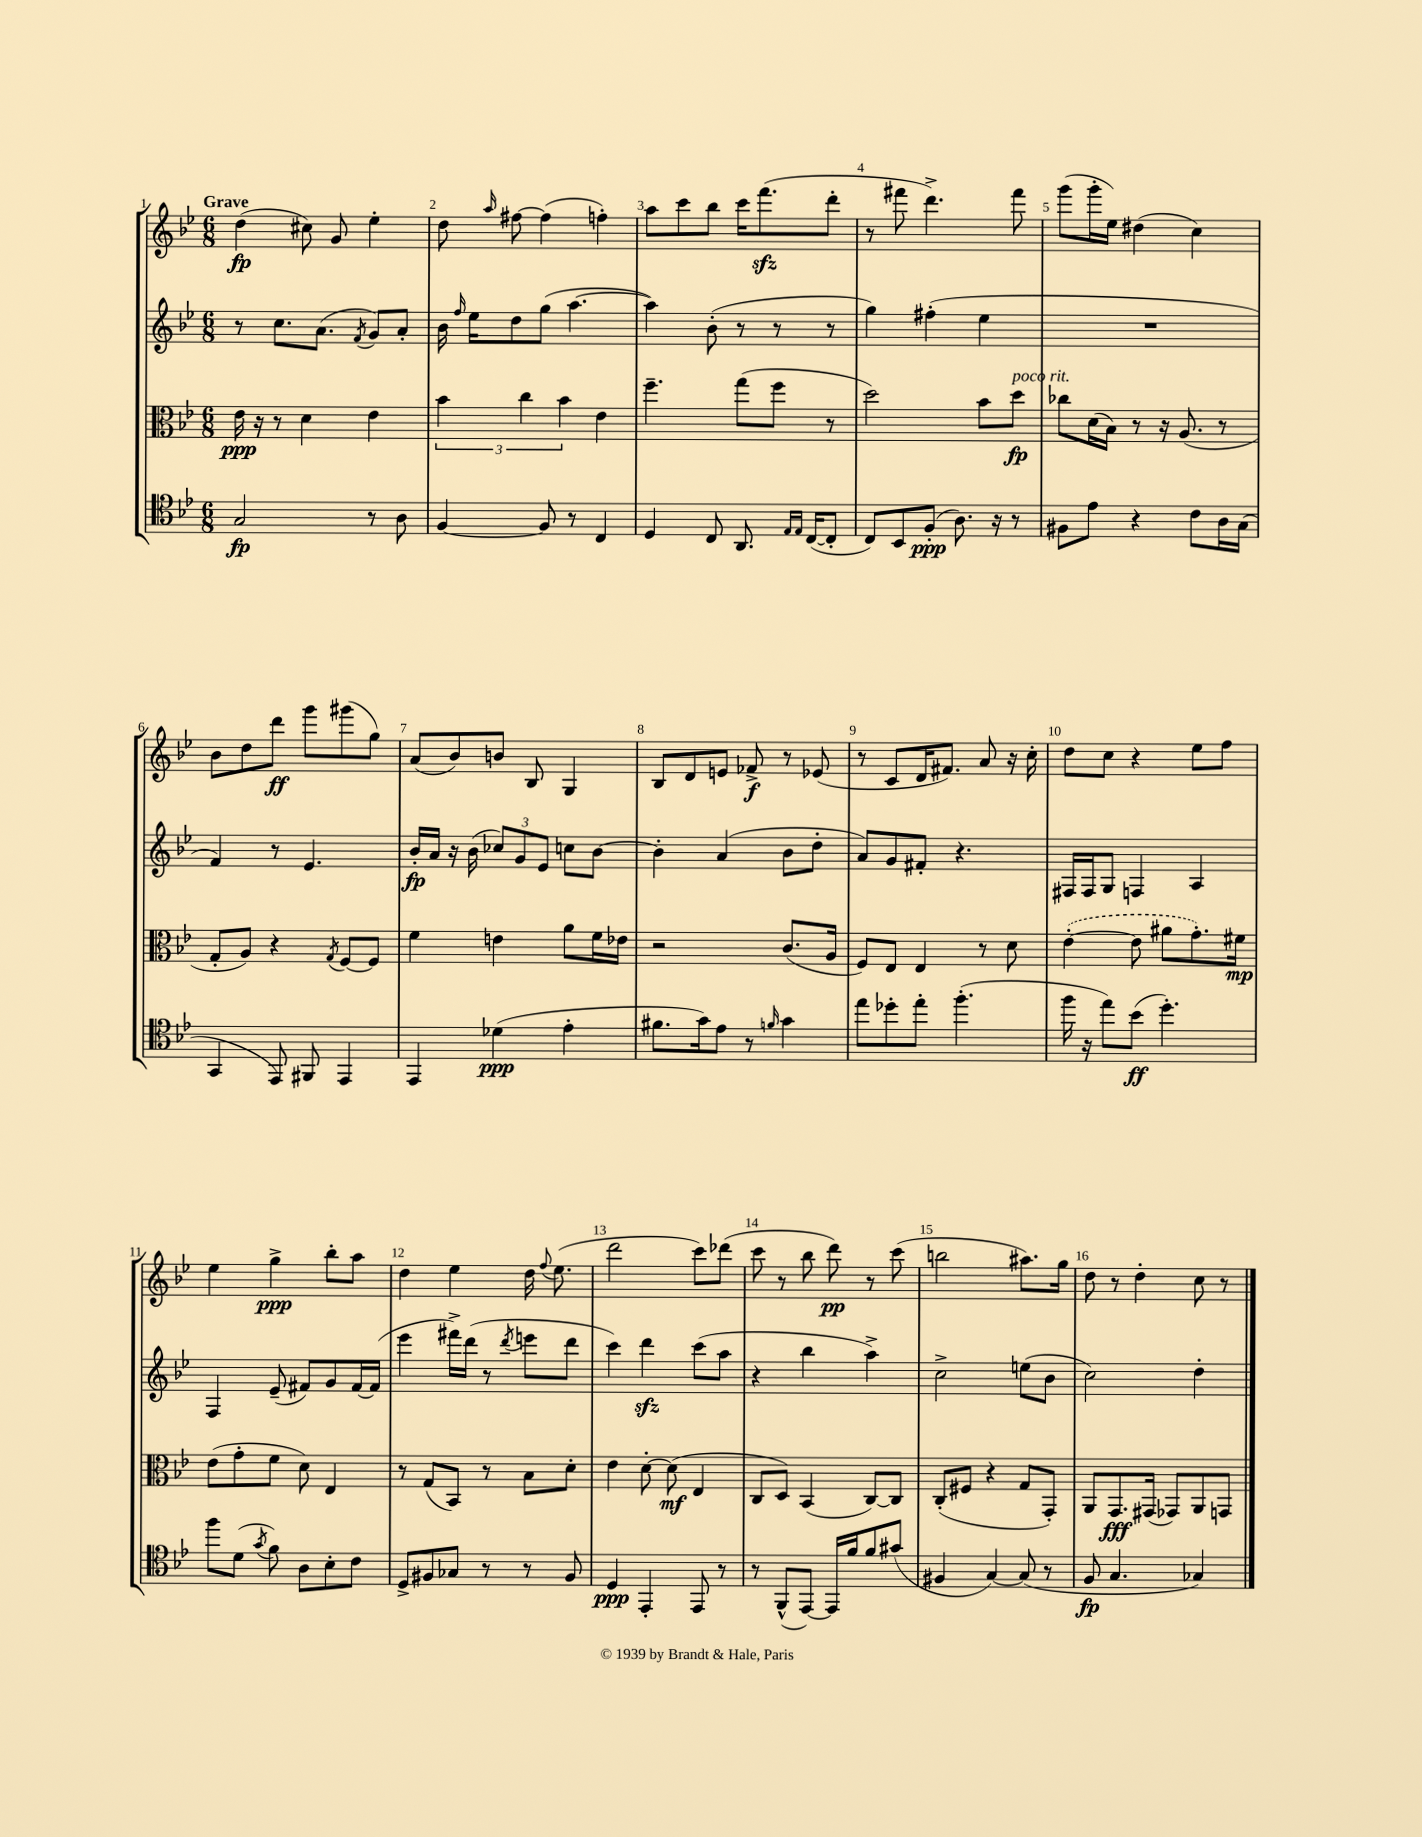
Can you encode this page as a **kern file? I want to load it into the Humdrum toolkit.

**kern	**dynam	**kern	**dynam	**kern	**dynam	**kern	**dynam
*part4	*part4	*part3	*part3	*part2	*part2	*part1	*part1
*staff4	*staff4	*staff3	*staff3	*staff2	*staff2	*staff1	*staff1
*clefC4	*	*clefC3	*	*clefG2	*	*clefG2	*
*k[b-e-]	*	*k[b-e-]	*	*k[b-e-]	*	*k[b-e-]	*
*M6/8	*	*M6/8	*	*M6/8	*	*M6/8	*
=1	=1	=1	=1	=1	=1	=1	=1
!	!	!	!	!	!	!LO:TX:a:B:t=Grave	!
2G/	fp	16e-\	ppp	8r	.	(4dd\	fp
.	.	16r	.	.	.	.	.
.	.	8r	.	8.cc\L	.	.	.
.	.	4d\	.	.	.	8cc#X\)	.
.	.	.	.	(8.a\J	.	.	.
.	.	.	.	.	.	8g/	.
.	.	.	.	8qf/	.	.	.
8r	.	4e-\	.	8g/L)	.	4ee-'\	.
8A\	.	.	.	8a'/J	.	.	.
=2	=2	=2	=2	=2	=2	=2	=2
[4F/	.	6b-\	.	16b-\	.	8dd\	.
.	.	.	.	16qqff/	.	.	.
.	.	.	.	16ee-\KL	.	.	.
.	.	.	.	.	.	16qqaa/	.
.	.	.	.	8dd\	.	[8ff#X\	.
.	.	6cc\	.	.	.	.	.
8F/]	.	.	.	(8gg\J	.	(4ff#\]	.
.	.	6b-\	.	.	.	.	.
8r	.	.	.	[4.aa\	.	.	.
4C/	.	4e-\	.	.	.	4ffn'\)	.
=3	=3	=3	=3	=3	=3	=3	=3
4D/	.	4.ff~\	.	4aa\])	.	8aa\L	.
.	.	.	.	.	.	8ccc\	.
8C/	.	.	.	(8b-'\	.	8bb-\J	.
8.AA/	.	(8gg\L	.	8r	.	16ccc\KL	.
.	.	.	.	.	.	(8.fffzz\	.
.	.	8ff\J	.	8r	.	.	.
16qqE-/LL	.	.	.	.	.	.	.
16qqE-/JJ	.	.	.	.	.	.	.
([16C/KL	.	.	.	.	.	.	.
8C'/J]	.	8r	.	8r	.	8ddd'\J	.
=4	=4	=4	=4	=4	=4	=4	=4
8C/L)	.	2dd\)	.	4gg\)	.	8r	.
8BB-/	.	.	.	.	.	8fff#X\	.
(8F'/J	ppp	.	.	(4ff#X'\	.	4.ddd^\)	.
8.A\)	.	.	.	.	.	.	.
.	.	8b-\L	.	4ee-\	.	.	.
16r	.	.	.	.	.	.	.
!	!	!LO:TX:a:i:t=poco rit.	!	!	!	!	!
8r	.	8dd\J	fp	.	.	8fff#\	.
=5	=5	=5	=5	=5	=5	=5	=5
8F#X\L	.	8cc-X\L	.	2.r	.	(8ggg\L	.
8e-\J	.	(16d\L	.	.	.	16ggg'\L	.
.	.	16B-\JJ)	.	.	.	16ee-\JJ)	.
4r	.	8r	.	.	.	(4dd#X\	.
.	.	16r	.	.	.	.	.
.	.	(8.A/	.	.	.	.	.
8c\L	.	.	.	.	.	4cc\)	.
16A\L	.	8r	.	.	.	.	.
(16G\JJ	.	.	.	.	.	.	.
!!LO:LB:g=z
=6	=6	=6	=6	=6	=6	=6	=6
4GG/	.	8G'/L	.	4f/)	.	8b-\L	.
.	.	8A/J)	.	.	.	8dd\	.
8EE-/)	.	4r	.	8r	.	8ddd\J	ff
8FF#X/	.	.	.	4.e-/	.	8ggg\L	.
.	.	8qG/	.	.	.	.	.
4EE-/	.	[8F/L	.	.	.	(8ggg#X\	.
.	.	8F/J]	.	.	.	8gg\J)	.
=7	=7	=7	=7	=7	=7	=7	=7
4EE-/	.	4f\	.	16b-'/LL	fp	(8a/L	.
.	.	.	.	16a/JJ	.	.	.
.	.	.	.	16r	.	8b-/)	.
.	.	.	.	(16b-\	.	.	.
(4d-X\	ppp	4en\	.	12cc-X/L)	.	8bn/J	.
.	.	.	.	12g/	.	.	.
.	.	.	.	.	.	8B-/	.
.	.	.	.	12e-/J	.	.	.
4e-'\	.	8a\L	.	8ccn\L	.	4G/	.
.	.	16f\L	.	[8b-\J	.	.	.
.	.	16e-X\JJ	.	.	.	.	.
=8	=8	=8	=8	=8	=8	=8	=8
8.f#X\L	.	2r	.	4b-'\]	.	8B-/L	.
.	.	.	.	.	.	8d/	.
16g\k)	.	.	.	.	.	.	.
8e-\J	.	.	.	(4a/	.	8en/J	.
8r	.	.	.	.	.	8f-X^/	f
16qqfn/	.	.	.	.	.	.	.
4g\	.	(8.c/L	.	8b-\L	.	8r	.
.	.	.	.	8dd'\J	.	(8e-X/	.
.	.	16A/Jk	.	.	.	.	.
=9	=9	=9	=9	=9	=9	=9	=9
8ee-\L	.	8F/L)	.	8a/L)	.	8r	.
8dd-X'\	.	8E-/J	.	8g/	.	8c/L	.
8ee-'\J	.	4E-/	.	8f#X'/J	.	16d/K	.
.	.	.	.	.	.	8.f#X/J)	.
(4.ff'\	.	.	.	4.r	.	.	.
.	.	8r	.	.	.	8a/	.
.	.	8d\	.	.	.	16r	.
.	.	.	.	.	.	16cc'\	.
=10	=10	=10	=10	=10	=10	=10	=10
16ff\	.	([4e-'\	.	16F#X/LL	.	8dd\L	.
16r	.	.	.	16F#/J	.	.	.
8ee-\L)	.	.	.	8G/J	.	8cc\J	.
(8b-\J	ff	8e-\]	.	4Fn/	.	4r	.
4.dd'\)	.	8a#X\L	.	.	.	.	.
.	.	8.g'\)	.	4A/	.	8ee-\L	.
.	.	.	.	.	.	8ff\J	.
.	.	16f#X\Jk	mp	.	.	.	.
!!LO:LB:g=z
=11	=11	=11	=11	=11	=11	=11	=11
8ff\L	.	(8e-\L	.	4F/	.	4ee-\	.
(8d\J	.	8g'\	.	.	.	.	.
8qg/	.	.	.	.	.	.	.
8f\)	.	8f\J	.	(8e-~/	.	4gg^\	ppp
8A\L	.	8d\)	.	8f#X/L)	.	.	.
8B-'\	.	4E-/	.	8g/	.	8bb-'\L	.
8c\J	.	.	.	[16f#/L	.	8aa\J	.
.	.	.	.	(16f#/JJ]	.	.	.
=12	=12	=12	=12	=12	=12	=12	=12
8D^/L	.	8r	.	4eee-\	.	4dd\	.
8F#X/	.	(8G/L	.	.	.	.	.
8G-X/J	.	8BB-/J)	.	16fff#X^\LL)	.	4ee-\	.
.	.	.	.	(16ddd\JJ	.	.	.
8r	.	8r	.	8r	.	.	.
.	.	.	.	8qddd/	.	.	.
8r	.	8B-\L	.	8eeen\L	.	16dd\	.
.	.	.	.	.	.	8qqff/	.
.	.	.	.	.	.	(8.ee-\	.
8F#/	.	8d'\J	.	8ddd\J	.	.	.
=13	=13	=13	=13	=13	=13	=13	=13
4D/	ppp	4e-\	.	4ccc\)	.	2ddd\	.
4EE-'/	.	[8d'\	.	4dddzz\	.	.	.
.	.	(8d\]	mf	.	.	.	.
8EE-/	.	4E-/	.	(8ccc\L	.	8ccc\L)	.
8r	.	.	.	8aa\J	.	(8ddd-X\J	.
=14	=14	=14	=14	=14	=14	=14	=14
8r	.	8C/L	.	4r	.	8ccc\	.
(8FF^^/L	.	8D/J)	.	.	.	8r	.
[8EE-/J)	.	(4BB-/	.	4bb-\	.	8bb-\	.
16EE-/LL]	.	.	.	.	.	8ddd\)	pp
16f/J	.	.	.	.	.	.	.
8f/	.	[8C/L)	.	4aa^\)	.	8r	.
(8g#X/J	.	8C/J]	.	.	.	(8ccc\	.
=15	=15	=15	=15	=15	=15	=15	=15
4F#X/	.	(8C'/L	.	2cc^\	.	2bbn\	.
.	.	8F#X/J	.	.	.	.	.
[4G/)	.	4r	.	.	.	.	.
(8G/]	.	8G/L	.	(8een\L	.	8.aa#X\L)	.
8r	.	8GG'/J)	.	8b-\J	.	.	.
.	.	.	.	.	.	16gg\Jk	.
=16	=16	=16	=16	=16	=16	=16	=16
8F/	fp	8AA/L	.	2cc\)	.	8dd\	.
4.G/	.	8.GG/	fff	.	.	8r	.
.	.	.	.	.	.	4dd'\	.
.	.	(16GG#X/Jk	.	.	.	.	.
.	.	8GG-X/L)	.	.	.	.	.
4G-X/)	.	8AA/	.	4dd'\	.	8cc\	.
.	.	8GGn/J	.	.	.	8r	.
==	==	==	==	==	==	==	==
*-	*-	*-	*-	*-	*-	*-	*-
